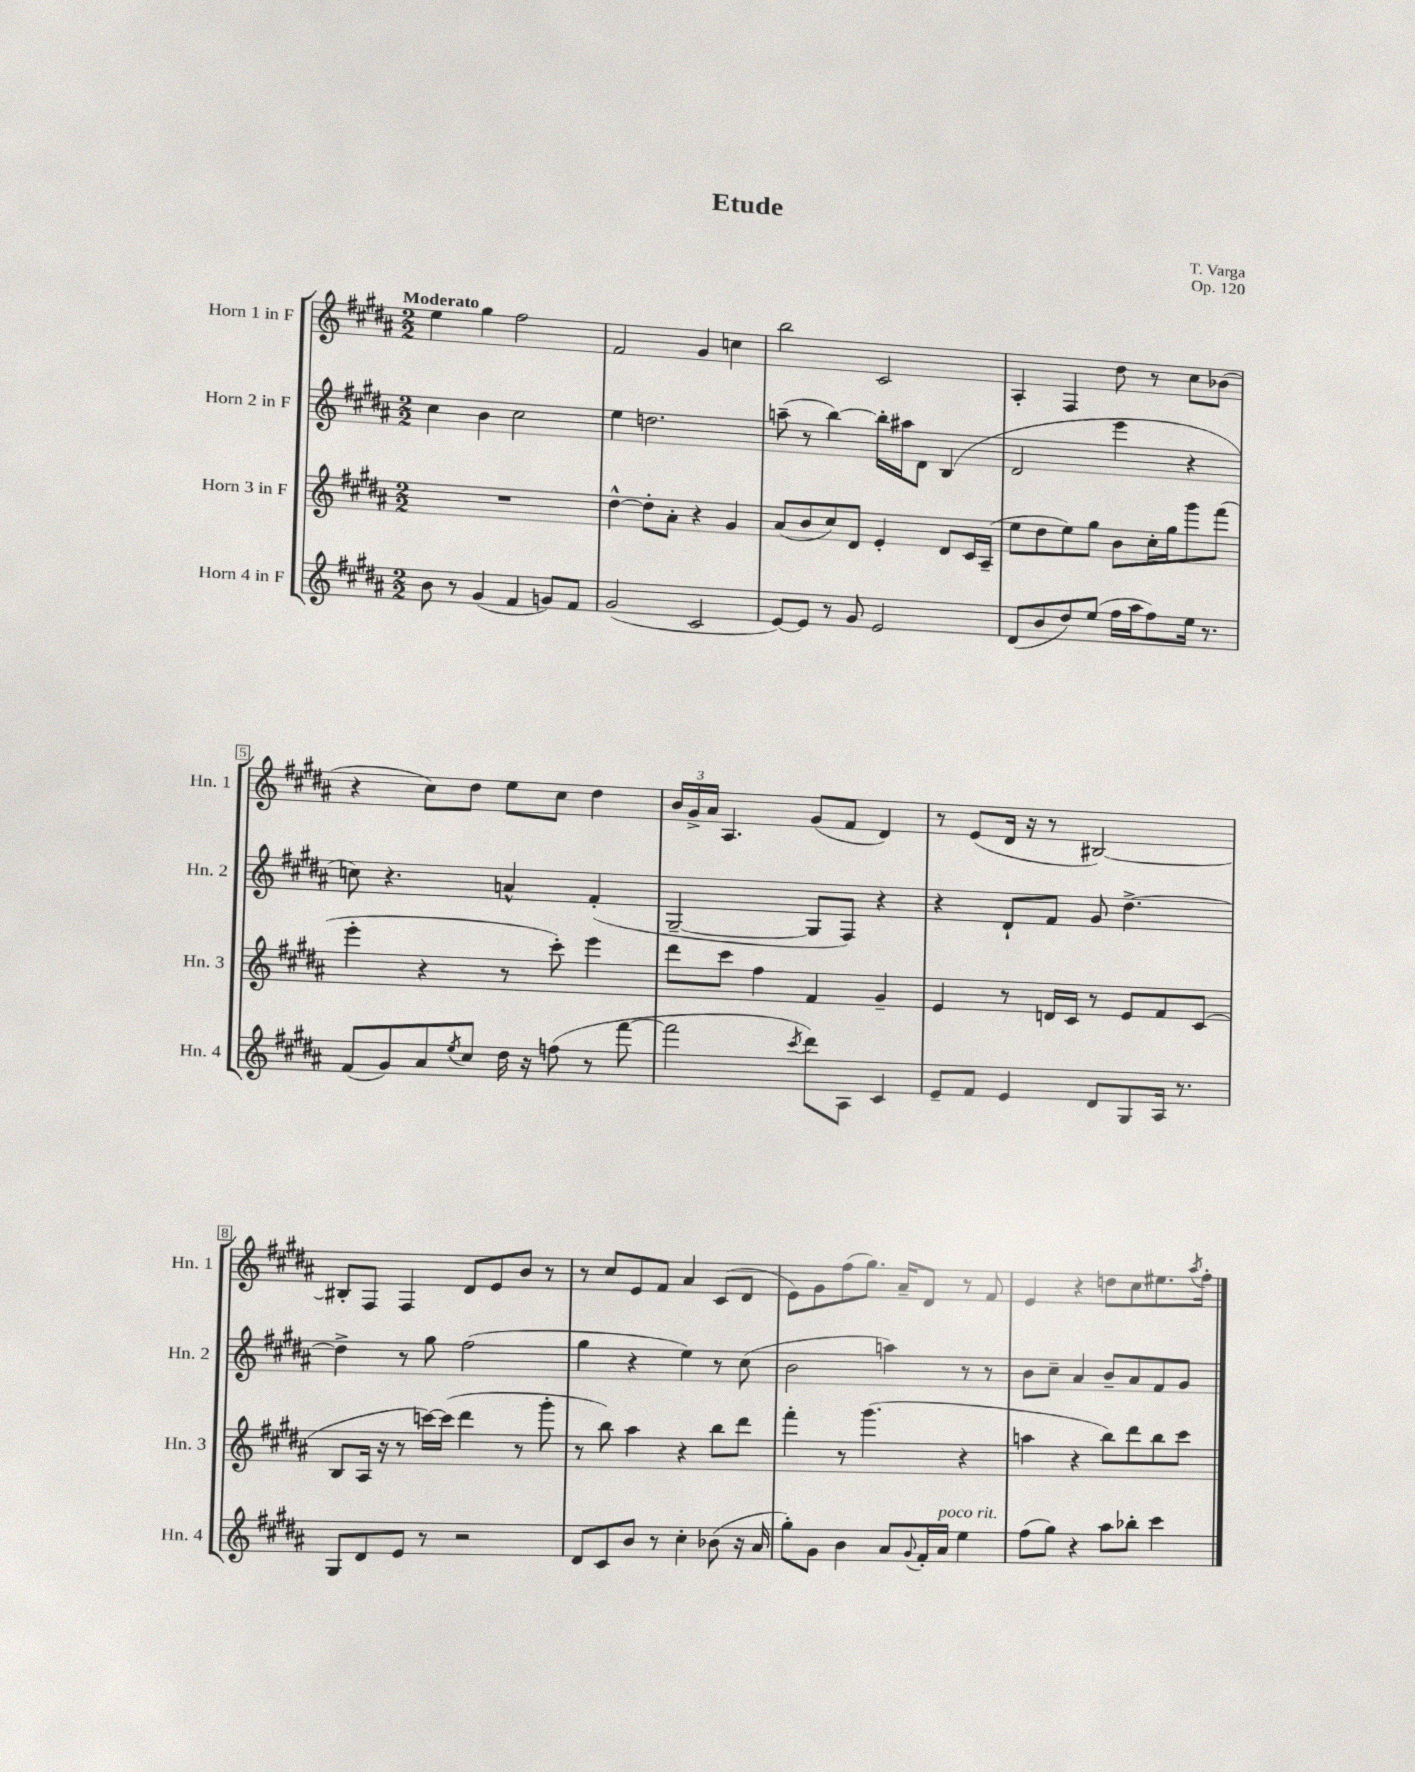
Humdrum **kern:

**kern	**kern	**kern	**kern
*staff4	*staff3	*staff2	*staff1
*clefG2	*clefG2	*clefG2	*clefG2
*k[f#c#g#d#a#]	*k[f#c#g#d#a#]	*k[f#c#g#d#a#]	*k[f#c#g#d#a#]
*M2/2	*M2/2	*M2/2	*M2/2
8b	1r	4cc#	4ee
8r	.	.	.
(4g#	.	4b	4gg#
4f#	.	2cc#	2ff#
8g)	.	.	.
8f#	.	.	.
=	=	=	=
(2g#	[4dd#^^	4ee	2f#
.	8dd#']	2.dd	.
.	8a#'	.	.
2c#	4r	.	4g#
.	4g#	.	4cc
=	=	=	=
[8e)	(8a#	(8aa~	2bb
8e]	8b	8r	.
8r	8cc#)	[4bb)	.
8g#	8d#	.	.
2e	4e'	16bb']	2c#
.	.	16aa#	.
.	.	8d#	.
.	8d#	(4B	.
.	16c#	.	.
.	(16A#~	.	.
=	=	=	=
(8d#	8ee	2d#	4A#'
8b	8dd#	.	.
8dd#)	8ee)	.	4F#
(8ee	8gg#	.	.
16ff#	8b	4eee	8dd#
16aa#	.	.	.
8ff#)	16cc#'	.	8r
.	16gg#	.	.
16ee	8ggg#	4r	8cc#
8.r	.	.	.
.	(8fff#	.	(8b-
=	=	=	=
(8f#	4eee'	8cc)	4r
8g#)	.	4.r	.
8a#	4r	.	8cc#)
8qee	.	.	.
8cc#	.	.	8dd#
16dd#	8r	4a^^	8ee
16r	.	.	.
(8ff	8ccc#')	.	8cc#
8r	4eee	(4f#'	4dd#
[8fff#	.	.	.
=	=	=	=
2fff#]	8ddd#	[2G#~	24b
.	.	.	24g#^
.	.	.	24a#
.	8ccc#	.	4.A#
.	4ff#	.	.
8qccc#	.	.	.
8ddd#)	4f#	8G#]	(8g#
8A#	.	8F#)	8f#
4c#	4g#~	4r	4d#)
=	=	=	=
8e~	4e	4r	8r
8f#	.	.	(8e
4e	8r	8d#`	16d#
.	.	.	16r
.	16d	8f#	8r
.	16c#	.	.
8d#	8r	8g#	[2B#)
8G#	8e	[4.dd#^	.
16A#	8f#	.	.
8.r	.	.	.
.	(8c#	.	.
=	=	=	=
8G#	8B	4dd#^]	8B#']
8d#	16A#	.	8F#
.	16r	.	.
8e	8r	8r	4F#
8r	[16ccc)	8gg#	.
.	(16ccc]	.	.
2r	4ddd#	(2ff#	8d#
.	.	.	8e
.	8r	.	8b
.	8ggg#'	.	8r
=	=	=	=
8d#	8r	4gg#	8r
8c#	8bb)	.	8cc#
8b	4aa#	4r	8e
8r	.	.	8f#
4cc#'	4r	4ee)	4a#
(8b-	8bb	8r	(8c#
16r	8ddd#	(8cc#	8d#
16a#	.	.	.
=	=	=	=
8gg#')	4fff#'	2b	8e)
8g#	.	.	8g#
4b	8r	.	(8ff#
.	(4.ggg#	.	8.gg#)
8a#	.	4aa)	.
.	.	.	16a#~
8qqg#	.	.	.
16f#'	.	.	8d#
16a#	.	.	.
4ee	4r	8r	8r
.	.	8r	8f#
=	=	=	=
(8ff#	4aa	8b	4e
8gg#)	.	8cc#~	.
4r	4r	4a#	4r
8aa#	8bb)	8b~	8dd
8bb-'	8ddd#	8a#	8cc#
4ccc#	8bb	8f#	8.ee#
.	8ccc#	8g#	.
.	.	.	8qaa#
.	.	.	16ff#'
==	==	==	==
*-	*-	*-	*-
